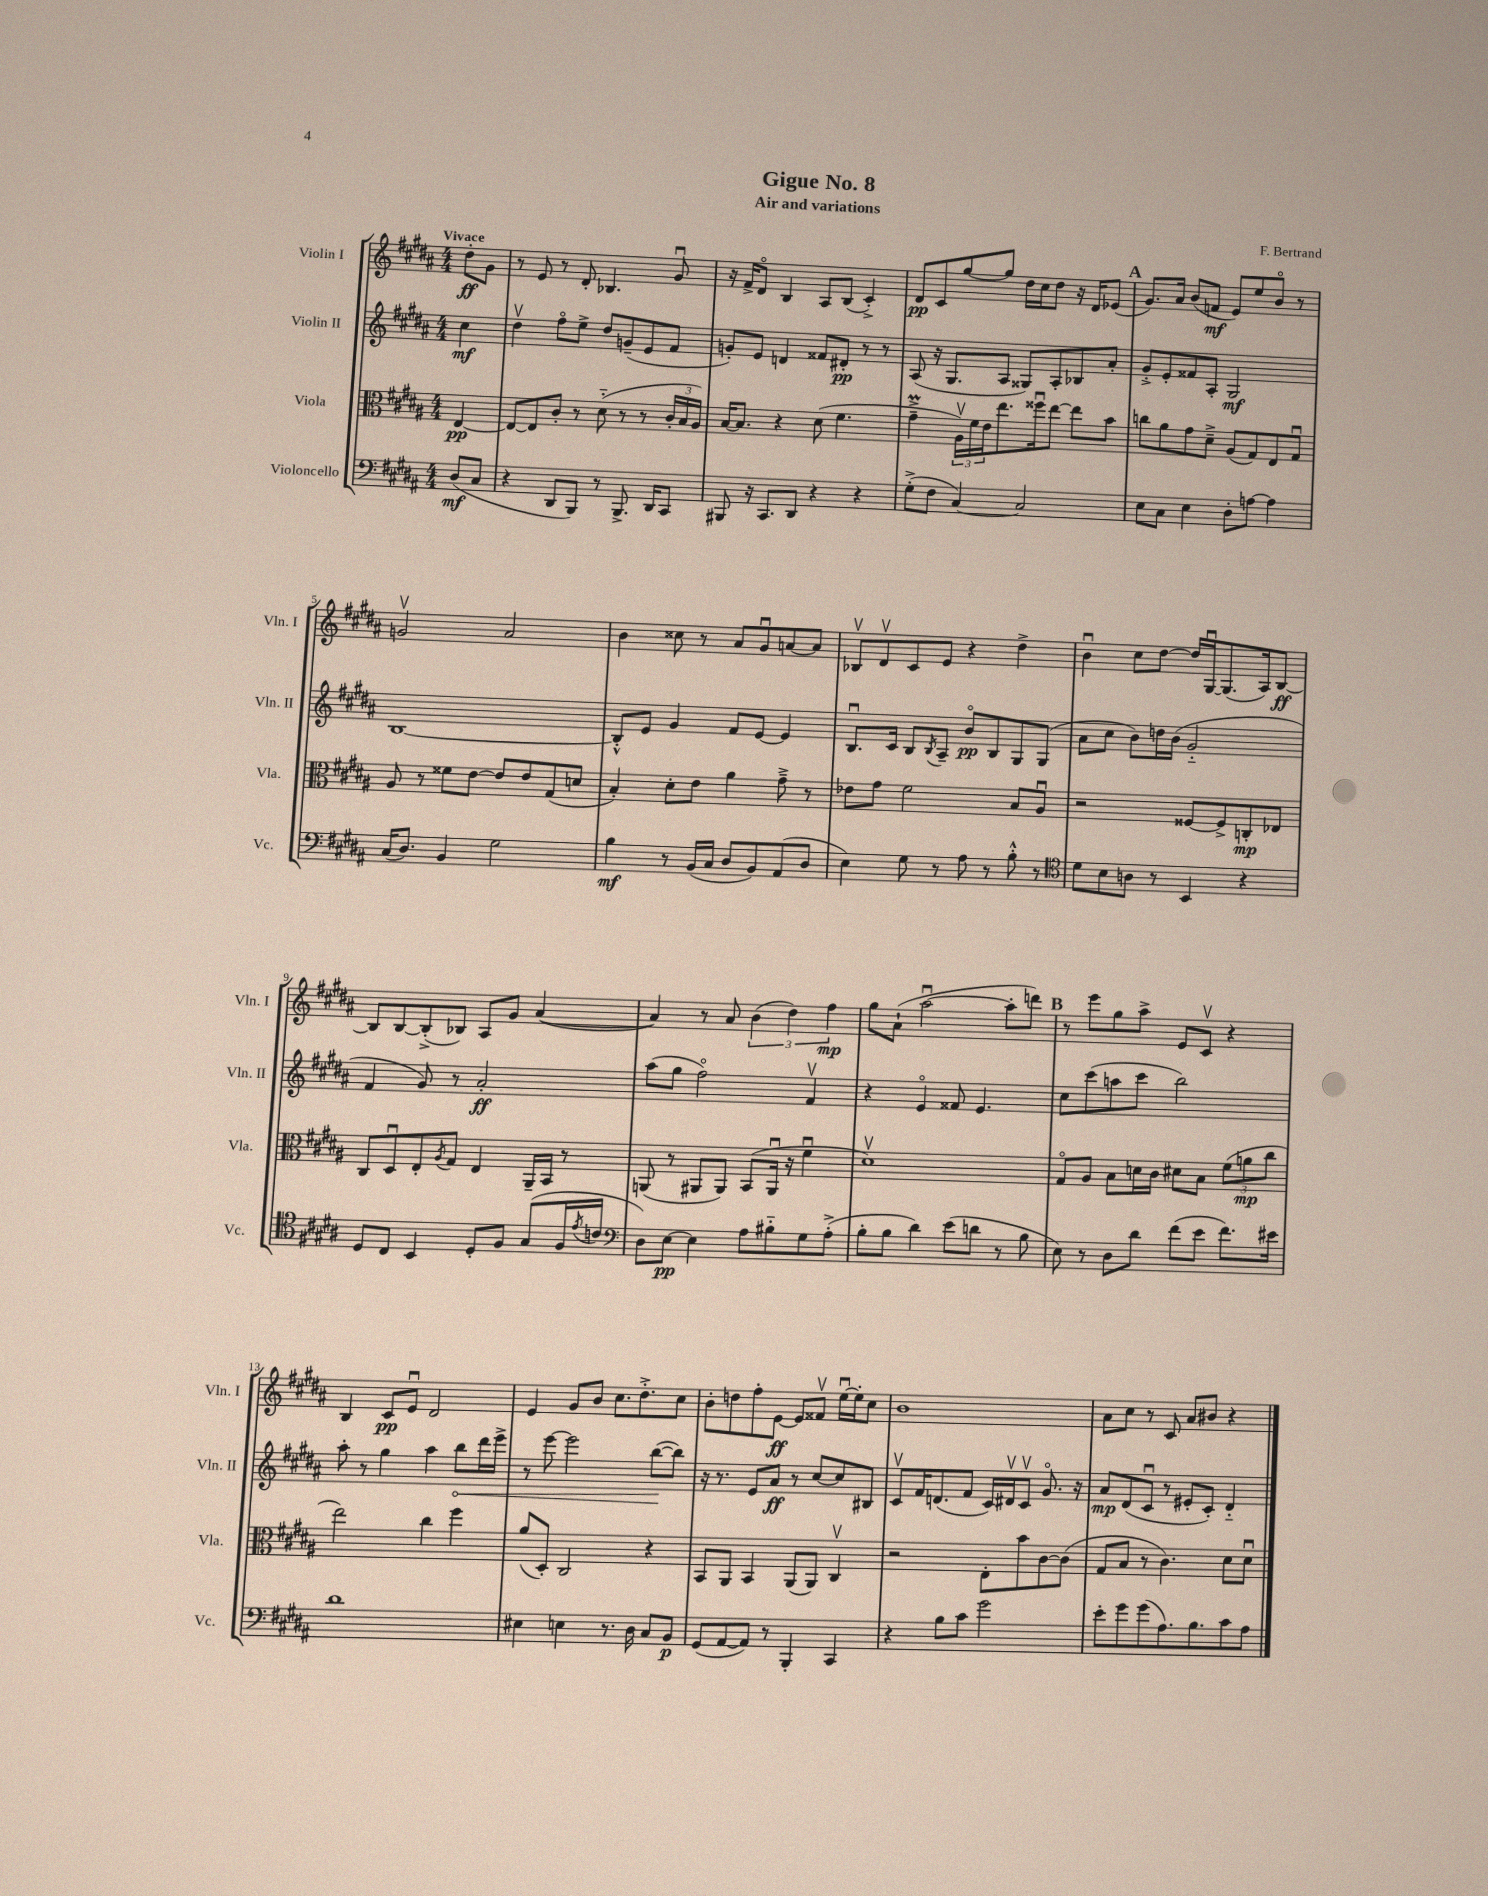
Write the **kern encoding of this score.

**kern	**kern	**kern	**kern
*staff4	*staff3	*staff2	*staff1
*clefF4	*clefC3	*clefG2	*clefG2
*k[f#c#g#d#a#]	*k[f#c#g#d#a#]	*k[f#c#g#d#a#]	*k[f#c#g#d#a#]
*M4/4	*M4/4	*M4/4	*M4/4
(8D#	[4E	4cc#	8dd#'
8C#	.	.	8g#
=	=	=	=
4r	8E_	4dd#v	8r
.	8E]	.	8e
8DD#	8c#'	8ff#o	8r
8BBB)	8r	8ee^	8d#'
8r	(8d#'~	8dd#	4.B-
8.BBB^	8r	(8g~	.
.	8r	8e	.
16DD#	.	.	.
8CC#	24c#'	8f#	8g#u
.	24B	.	.
.	24A#)	.	.
=	=	=	=
8BBB#	[16B	8g')	16r
.	8.B]	.	16f#^
16r	.	8e	8d#o
8.CC#	.	.	.
.	4r	4d	4B
8DD#	.	.	.
4r	(8d#	8f##	8A#
.	4.f#	8d#'	(8B
4r	.	8r	4c#'^)
.	.	8r	.
=	=	=	=
(8G#'^	4g#~^	(8A#	8d#
8F#	.	16r	8c#
.	.	8.G#	.
[4C#)	24A#v)	.	[8gg#
.	24f#	.	.
.	24e	.	.
.	8.ee	8A#	8gg#]
2C#]	.	8G##)	16dd#
.	16ff##u	.	16cc#
.	[8ee	8A#'	8dd#
.	8ee]	8B-	16r
.	.	.	16d#
.	8b	8a#'	(8e-
=	=	=	=
8E	8cc	8g#'^	8.g#)
8C#	8a#	8e'	.
.	.	.	16a#
4E	8g#	8f##	(8b
.	8d#~^	8A#'	8f
8D#'	(8A#	2G#	8e)
[8A	8G#)	.	8ee
4A]	8E	.	8bo
.	8G#u	.	8r
=	=	=	=
(16C#	8A#	[1B	2gv
8.D#)	.	.	.
.	8r	.	.
4BB	8f##	.	.
.	[8e	.	.
2G#	8e]	.	2a#
.	8e	.	.
.	(8G#	.	.
.	8d	.	.
=	=	=	=
4B	4B')	8B'^^]	4b
.	.	8e	.
8r	8d#'	4g#	8cc##
(16BB	8e	.	8r
16C#	.	.	.
8D#	4a#	8f#	8a#
8BB)	.	[8e	8g#u
(8AA#	8g#~^	4e]	[8a
8D#	8r	.	8a]
=	=	=	=
4E)	8e-	8.Bu	8B-v
.	8g#	.	8d#v
.	.	16c#	.
8G#	2f#	8B	8c#
.	.	8qB	.
8r	.	8A#~	8e
8A#	.	8bo	4r
8r	.	8B	.
8B'^^	8B	8G#	4dd#^
8r	8A#u	(8G#	.
=	=	=	=
*clefC4	*	*	*
8d#	2r	8a#	4bu
8B	.	8cc#	.
8A	.	8b)	8cc#
8r	.	16dd	[8dd#
.	.	(16b	.
4BB	[8F##	2g#'~	16dd#]
.	.	.	[16G#u
.	8F##^]	.	(8.G#]
4r	8C'	.	.
.	.	.	16A#)
.	8E-	.	[8B
=	=	=	=
8D#	8C#	4f#	8B]
8C#	8D#u	.	[8B
4BB	8E'	8g#)	(8B'^]
.	8qA#	.	.
.	8G#	8r	8B-)
8D#'	4E	2a#'	8A#
8F#	.	.	8g#
(8G#	16AA#~	.	([4a#
.	16BB	.	.
16F#	8r	.	.
8qe	.	.	.
16c	.	.	.
=	=	=	=
*clefF4	*	*	*
8D#)	(8AA	(8aa#	4a#])
[8E	8r	8gg#	.
4E]	8AA#	2ff#o)	8r
.	8AA#)	.	8a#
8A#	(8BB	.	(6b
8B#'~	16AA#u	.	.
.	.	.	6dd#)
.	16r	.	.
8G#	4f#u	4f#v	.
.	.	.	6ff#
(8A#'^	.	.	.
=	=	=	=
8B'	1d#v)	4r	8gg#
8B	.	.	(8a#`
4d#)	.	4eo	[2aa#u
(8e	.	8f##	.
8d	.	4.e	.
8r	.	.	8aa#']
8B	.	.	8ddd)
=	=	=	=
8E)	8G#o	8cc#	8r
8r	8A#	(8ccc#	8eee
8D#	8B	8aa	8gg#
8d#	16d	8ccc#	8aa#^
.	16c#	.	.
(8f#	8d#	2bb)	8e
8e	8B	.	8c#v
8.f#)	(12f#	.	4r
.	12a	.	.
.	12cc#	.	.
16e#	.	.	.
=	=	=	=
1d#	2ee)	8aa#'	4B
.	.	8r	.
.	.	4gg#	8c#
.	.	.	8eu
.	4cc#	4aa#	2d#
.	4ff#	8bb	.
.	.	16ddd#	.
.	.	16eee^	.
=	=	=	=
4E#	(8a#	8r	4e
.	8D#')	[8eee	.
4E	2C#	2eee]	8g#
.	.	.	8b
8.r	.	.	8.cc#
16D#	.	.	8.dd#'^
8C#	4r	([8bb	.
8BB	.	8bb])	8cc#
=	=	=	=
(8GG#	8BB	16r	8b'
.	.	8.r	.
[8AA#	8AA#	.	8dd
8AA#])	4BB	8e	8ff#'
8r	.	8a#	[8e
4BBB'	(8AA#	8r	8e]
.	8AA#)	[8cc#	8f##v
4CC#	4C#v	8cc#]	[16eeu
.	.	.	16ee']
.	.	8B#	8cc#
=	=	=	=
4r	2r	8c#v	1b
.	.	16f#	.
.	.	(8.d	.
8B	.	.	.
8c#	.	8f#	.
2g#	8E'	16c#)	.
.	.	16d#v	.
.	8b	8c#v	.
.	[8c#	8.g#o	.
.	(8c#]	.	.
.	.	16r	.
=	=	=	=
8e'	8G#	8a#	8a#
8g#	8B	(8d#	8cc#
(8g#	8r	8c#u	8r
8.A#)	4.c#)	8r	8c#
.	.	8e#'	8a#
8.B	.	.	.
.	.	8c#')	8b#
8c#	8d#	4d#'~	4r
8A#	8d#u	.	.
==	==	==	==
*-	*-	*-	*-
